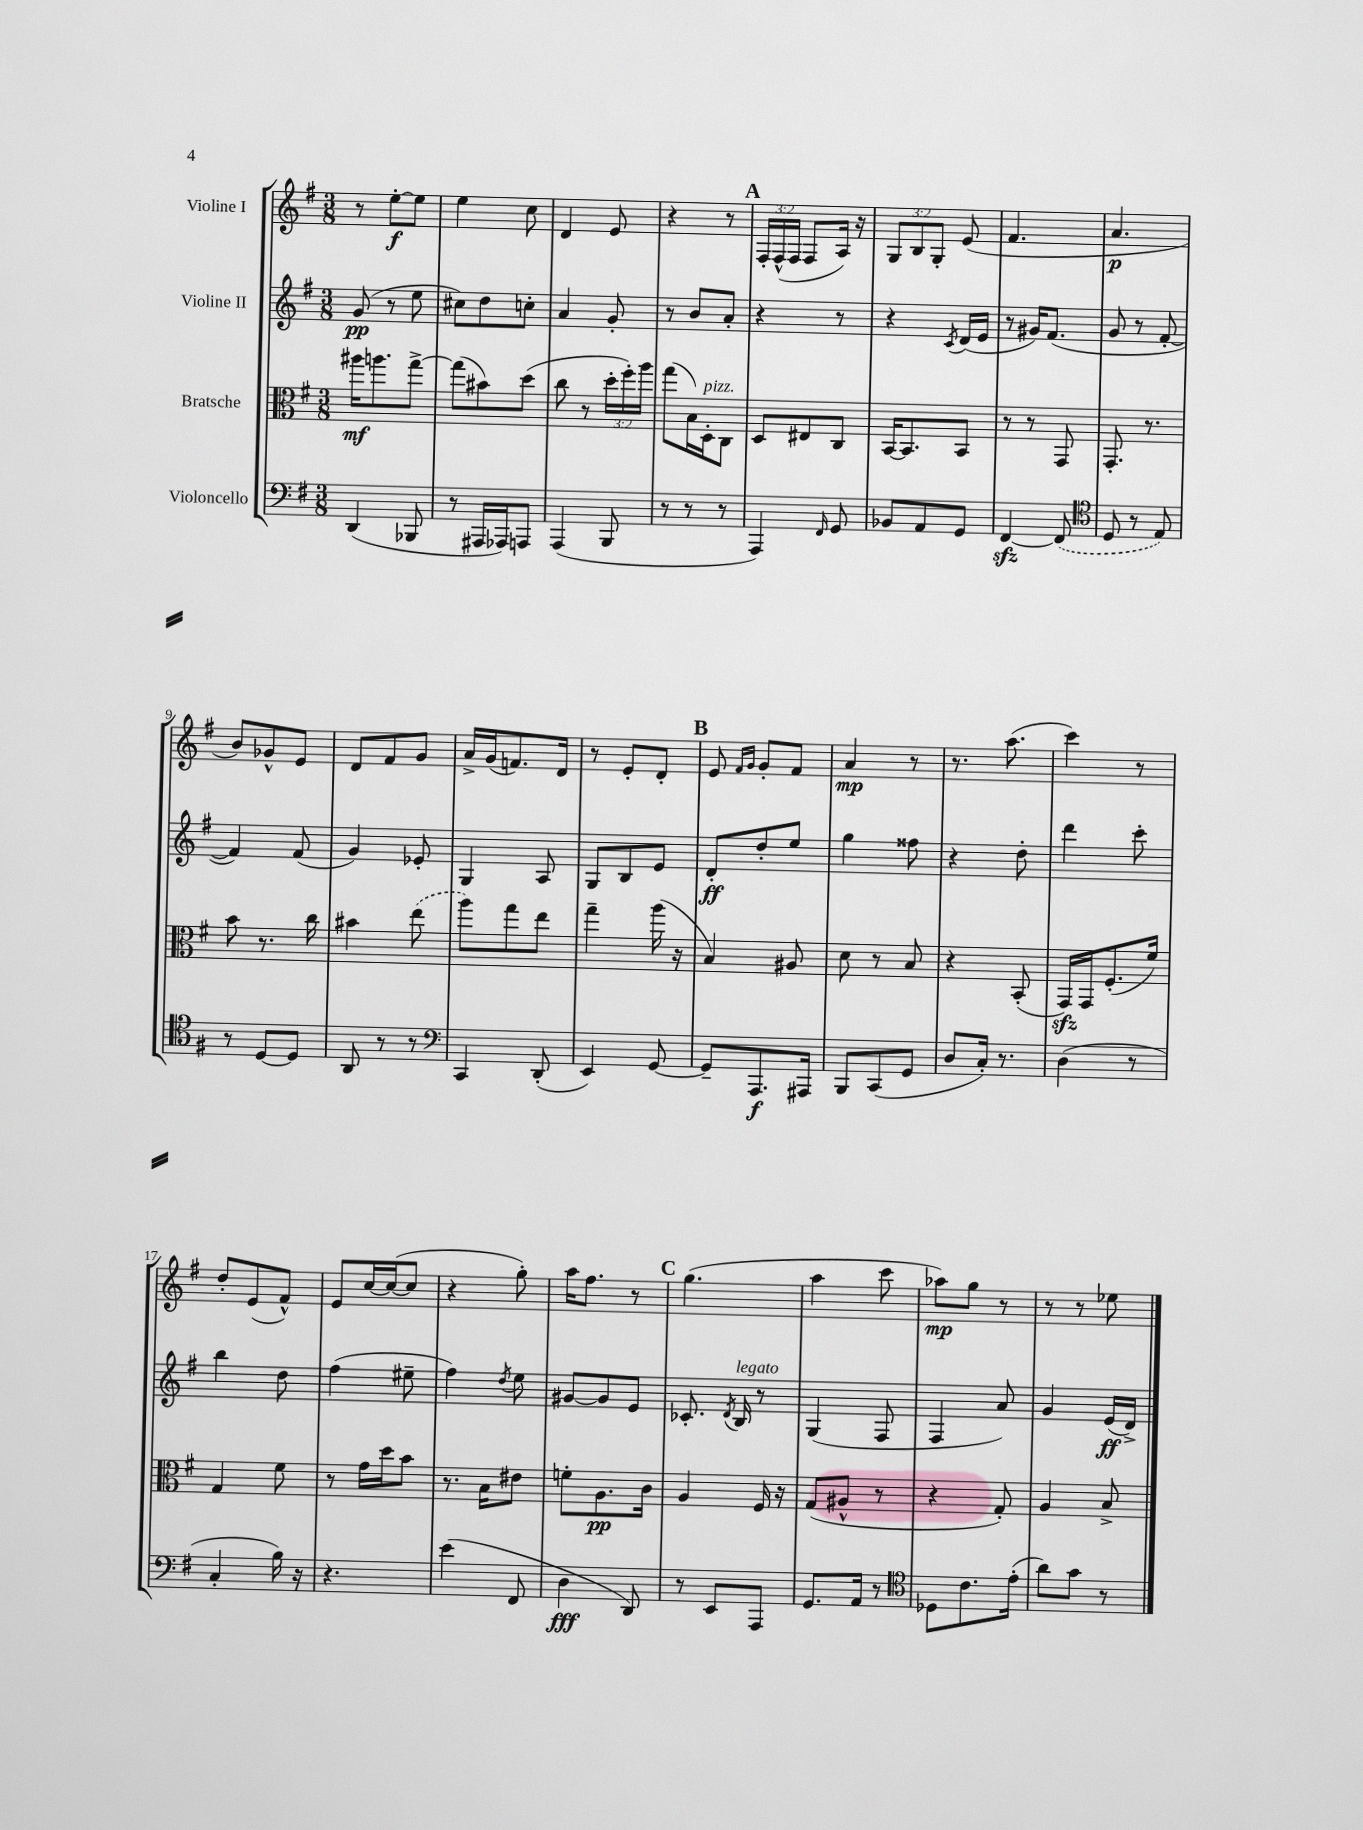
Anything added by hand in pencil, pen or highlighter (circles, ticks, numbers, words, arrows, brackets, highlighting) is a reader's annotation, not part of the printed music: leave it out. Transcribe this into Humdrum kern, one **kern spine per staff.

**kern	**dynam	**kern	**dynam	**kern	**dynam	**kern	**dynam
*part4	*part4	*part3	*part3	*part2	*part2	*part1	*part1
*staff4	*staff4	*staff3	*staff3	*staff2	*staff2	*staff1	*staff1
*I"Violoncello	*	*I"Bratsche	*	*I"Violine II	*	*I"Violine I	*
*clefF4	*	*clefC3	*	*clefG2	*	*clefG2	*
*k[f#]	*	*k[f#]	*	*k[f#]	*	*k[f#]	*
*M3/8	*	*M3/8	*	*M3/8	*	*M3/8	*
=1	=1	=1	=1	=1	=1	=1	=1
(4DD/	.	16aa#X\KL	mf	(8g/	pp	8r	.
.	.	8.aan\	.	.	.	.	.
.	.	.	.	8r	.	[8ee'\L	f
8BBB-X/	.	[8gg^\J	.	8ee\	.	8ee\J]	.
=2	=2	=2	=2	=2	=2	=2	=2
8r	.	(8gg\L]	.	8cc#X\L)	.	4ee\	.
16AAA#X/LL	.	8b#X\)	.	8dd\	.	.	.
16AAA-X/J)	.	.	.	.	.	.	.
8AAAn/J	.	(8dd\J	.	8ccn'\J	.	8cc\	.
=3	=3	=3	=3	=3	=3	=3	=3
(4AAA/	.	8cc\	.	4a/	.	4d/	.
.	.	8r	.	.	.	.	.
8BBB/	.	24dd'\LL	.	8g'/	.	8e/	.
.	.	24ff#'\)	.	.	.	.	.
.	.	24aa\JJ	.	.	.	.	.
=4	=4	=4	=4	=4	=4	=4	=4
8r	.	(8gg\L	.	8r	.	4r	.
8r	.	16B\L)	.	8b/L	.	.	.
!	!	!LO:TX:a:i:t=pizz.	!	!	!	!	!
.	.	16D'\J	.	.	.	.	.
8r	.	8C\J	.	8a'/J	.	8r	.
!!LO:REH:place=s1:t=A
=5	=5	=5	=5	=5	=5	=5	=5
4AAA/)	.	8D/L	.	4r	.	24F#'/LL	.
.	.	.	.	.	.	(24F#^^/	.
.	.	.	.	.	.	24F#/JJ	.
.	.	8E#X/	.	.	.	8F#/L	.
16qqFF#/	.	.	.	.	.	.	.
8GG/	.	8C/J	.	8r	.	16A/Jk)	.
.	.	.	.	.	.	16r	.
=6	=6	=6	=6	=6	=6	=6	=6
8BB-X/L	.	[16BB/KL	.	4r	.	12G/L	.
.	.	8.BB/]	.	.	.	.	.
.	.	.	.	.	.	12B/	.
8AA/	.	.	.	.	.	.	.
.	.	.	.	.	.	12G'/J	.
.	.	.	.	8qc/	.	.	.
8GG/J	.	8BB/J	.	(16d/LL	.	(8e/	.
.	.	.	.	16e/JJ	.	.	.
=7	=7	=7	=7	=7	=7	=7	=7
[4FF#zz/	.	8r	.	8r	.	4.f#/	.
.	.	8r	.	16g#X/KL)	.	.	.
.	.	.	.	(8.f#/J	.	.	.
(8FF#/]	.	8GG/	.	.	.	.	.
=8	=8	=8	=8	=8	=8	=8	=8
*clefC4	*	*	*	*	*	*	*
8D/	.	8.GG'/	.	8g/	.	4.a/	p
8r	.	.	.	8r	.	.	.
.	.	8.r	.	.	.	.	.
8E/)	.	.	.	[8f#'/	.	.	.
!!LO:LB:g=z
=9	=9	=9	=9	=9	=9	=9	=9
8r	.	8b\	.	4f#/])	.	8b/L)	.
[8D/L	.	8.r	.	.	.	8g-X^^/	.
8D/J]	.	.	.	(8f#/	.	8e/J	.
.	.	16cc\	.	.	.	.	.
=10	=10	=10	=10	=10	=10	=10	=10
8AA/	.	4b#X\	.	4g/)	.	8d/L	.
8r	.	.	.	.	.	8f#/	.
8r	.	(8ee\	.	8e-X'/	.	8g/J	.
=11	=11	=11	=11	=11	=11	=11	=11
*clefF4	*	*	*	*	*	*	*
4CC/	.	8aa\L)	.	4G/	.	16a^/LL	.
.	.	.	.	.	.	(16g/J	.
.	.	8gg\	.	.	.	8.fn/)	.
(8DD'/	.	8ee\J	.	8A/	.	.	.
.	.	.	.	.	.	16d/Jk	.
=12	=12	=12	=12	=12	=12	=12	=12
4EE/)	.	4gg~\	.	8G/L	.	8r	.
.	.	.	.	8B/	.	8e'/L	.
[8GG/	.	(16aa\	.	8e/J	.	8d'/J	.
.	.	16r	.	.	.	.	.
!!LO:REH:place=s1:t=B
=13	=13	=13	=13	=13	=13	=13	=13
8GG~/L]	.	4B/)	.	8d'/L	ff	8e/	.
.	.	.	.	.	.	16qqf#/LL	.
.	.	.	.	.	.	16qqg/JJ	.
8.AAA/	f	.	.	8dd'/	.	8g'/L	.
.	.	8A#X/	.	8ee/J	.	8f#/J	.
16AAA#X/Jk	.	.	.	.	.	.	.
=14	=14	=14	=14	=14	=14	=14	=14
8BBB/L	.	8d\	.	4gg\	.	4a/	mp
(8CC/	.	8r	.	.	.	.	.
8GG/J	.	8B/	.	8ff##X\	.	8r	.
=15	=15	=15	=15	=15	=15	=15	=15
8D/L	.	4r	.	4r	.	8.r	.
16C'/Jk)	.	.	.	.	.	.	.
8.r	.	.	.	.	.	(8.aa\	.
.	.	(8BB'/	.	8dd'\	.	.	.
=16	=16	=16	=16	=16	=16	=16	=16
(4D\	.	16GGzz/LL)	.	4ddd\	.	4ccc\)	.
.	.	16GG/J	.	.	.	.	.
.	.	(8.F#'/	.	.	.	.	.
8r	.	.	.	8ccc'\	.	8r	.
.	.	16f#/Jk)	.	.	.	.	.
!!LO:LB:g=z
=17	=17	=17	=17	=17	=17	=17	=17
4C'/	.	4G/	.	4bb\	.	8dd'/L	.
.	.	.	.	.	.	(8e/	.
16B\)	.	8f#\	.	8dd\	.	8f#^^/J)	.
16r	.	.	.	.	.	.	.
=18	=18	=18	=18	=18	=18	=18	=18
4.r	.	8r	.	(4ff#\	.	8e/L	.
.	.	16g\LL	.	.	.	[16cc/L	.
.	.	16dd\J	.	.	.	(16cc/J_	.
.	.	8b\J	.	8ee#X~\	.	8cc/J]	.
=19	=19	=19	=19	=19	=19	=19	=19
(4e\	.	8.r	.	4ff#\)	.	4r	.
.	.	16B\KL	.	.	.	.	.
.	.	.	.	8qdd/	.	.	.
8FF#/	.	8e#X\J	.	8ee\	.	8gg'\)	.
=20	=20	=20	=20	=20	=20	=20	=20
4D\	fff	8fn'\L	.	[8g#X/L	.	16aa\KL	.
.	.	.	.	.	.	8.ff#\J	.
.	.	8.A\	pp	8g#/]	.	.	.
8DD/)	.	.	.	8e/J	.	8r	.
.	.	16c\Jk	.	.	.	.	.
!!LO:REH:place=s1:t=C
=21	=21	=21	=21	=21	=21	=21	=21
8r	.	4A/	.	8.c-X'/	.	(4.gg\	.
8EE/L	.	.	.	.	.	.	.
.	.	.	.	8qd/	.	.	.
!	!	!	!	!LO:TX:a:i:t=legato	!	!	!
.	.	.	.	16B/	.	.	.
8AAA/J	.	16F#/	.	8r	.	.	.
.	.	16r	.	.	.	.	.
=22	=22	=22	=22	=22	=22	=22	=22
8.GG/L	.	(8G/L	.	(4G/	.	4aa\	.
.	.	8A#X^^/J	.	.	.	.	.
16AA/Jk	.	.	.	.	.	.	.
8r	.	8r	.	8F#/	.	8ccc\	.
=23	=23	=23	=23	=23	=23	=23	=23
*clefC4	*	*	*	*	*	*	*
8D-X\L	.	4r	.	4F#/	.	8aa-X\L)	mp
8.c\	.	.	.	.	.	8gg\J	.
.	.	8G'/)	.	8a/)	.	8r	.
(16e'\Jk	.	.	.	.	.	.	.
=24	=24	=24	=24	=24	=24	=24	=24
8a\L)	.	4A/	.	4g/	.	8r	.
8g\J	.	.	.	.	.	8r	.
8r	.	8B^/	.	(16e/LL	ff	8ee-X\	.
.	.	.	.	16d^/JJ)	.	.	.
==	==	==	==	==	==	==	==
*-	*-	*-	*-	*-	*-	*-	*-
